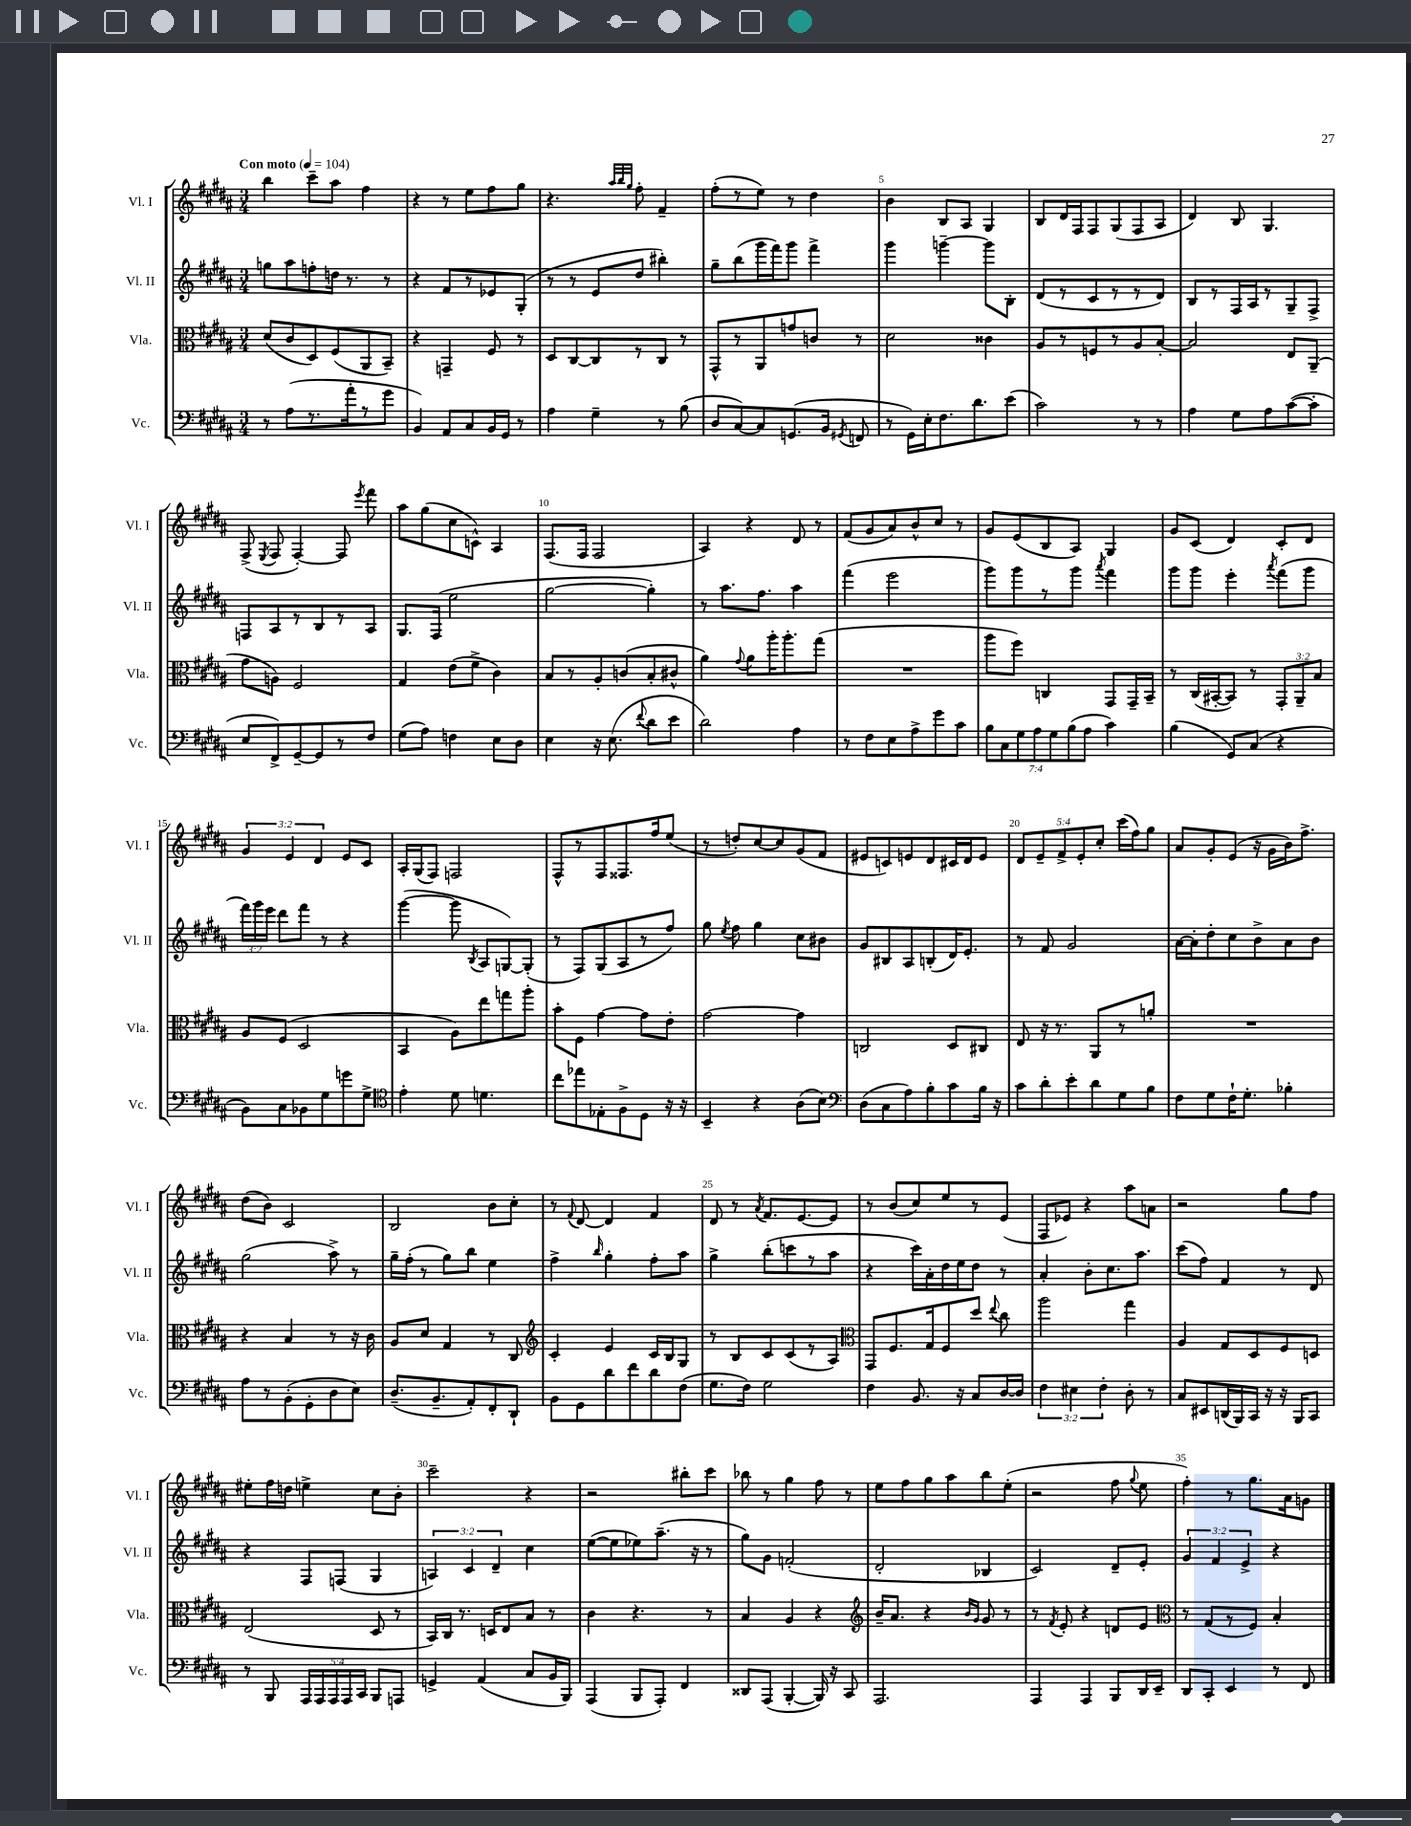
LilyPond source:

<<
\new StaffGroup <<
\new Staff = "s0" \with { instrumentName = "Vl. I" shortInstrumentName = "Vl. I" } {
    \clef treble \key b \major \numericTimeSignature \time 3/4 \override Staff.TupletNumber.text = #tuplet-number::calc-fraction-text \tempo "Con moto" 4 = 104
    \autoBeamOff b''4 cis'''8[-- ais''8] fis''4 |
    r4 r8 e''8[ fis''8 gis''8] |
    r4. \grace { ais''32[ b''32 gis''32] } fis''8-. fis'4-- |
    fis''8[-.( r8 e''8]) r8 dis''4 |
    b'4 b8[ ais8] gis4 |
    b8[ dis'16 fis16 fis8 gis8( fis8 ais8] |
    dis'4) b8 gis4. |
    fis8->( \acciaccatura { e8 } fis8 fis4~-.) fis8 \acciaccatura { e'''8 } fis'''8 |
    ais''8[ gis''8( cis''8 c'8]-^) ais4 |
    fis8.[( fis16] fis2 |
    ais4) r4 dis'8 r8 |
    fis'8[( gis'8 ais'8) b'8-^ cis''8] r8 |
    gis'8[ e'8( b8 ais8]) gis4 |
    gis'8[ cis'8]( dis'4) cis'8[-. dis'8] |
    \tuplet 3/2 { gis'4 e'4 dis'4 } e'8[ cis'8] |
    ais16[-. gis16( fis8]) f2 |
    fis8[-^ r8 fis8 fisis8. fis''16 e''8]( |
    r8 d''8[-.) cis''8~ cis''8 gis'8( fis'8] |
    eis'8[ c'8) e'8 dis'8 cis'16 dis'16 e'8] |
    \tuplet 5/4 { dis'8[ e'8-- fis'8-> e'8-. cis''8]-. } cis'''16[( fis''16) gis''8] |
    ais'8[ gis'8-. e'8]( r16 gis'16[ b'16) fis''8.]-> |
    dis''8[( b'8]) cis'2 |
    b2 b'8[ cis''8]-. |
    r8 \appoggiatura { fis'8 } dis'8~ dis'4 fis'4 |
    dis'8 r8 \acciaccatura { ais'8 } fis'8.[ e'8.~ e'8] |
    r8 b'8[( cis''8) e''8 r8 e'8]( |
    fis8[ ees'8]) r4 ais''8[ a'8] |
    r2 gis''8[ fis''8] |
    eis''8[-. fis''16 d''16] e''4-> cis''8[ b'8]-. |
    cis'''2-- r4 |
    r2 bis''8[-. cis'''8] |
    bes''8 r8 gis''4 fis''8 r8 |
    e''8[ fis''8 gis''8 ais''8 b''8 e''8]-.( |
    r2 fis''8 \appoggiatura { gis''8 } e''8 |
    fis''4-.) r8 gis''8.[ ais'16 g'8] \bar "|." |
}
\new Staff = "s1" \with { instrumentName = "Vl. II" shortInstrumentName = "Vl. II" } {
    \clef treble \key b \major \numericTimeSignature \time 3/4 \override Staff.TupletNumber.text = #tuplet-number::calc-fraction-text
    \autoBeamOff g''8[ ais''8 f''8-. d''16] r8. r8 |
    r4 fis'8[ r8 ees'8 gis8]-.( |
    r8 r8 e'8[ dis''8] bis''4-.) |
    gis''8[-- b''8( gis'''16 fis'''16) gis'''8] fis'''4-> |
    gis'''4 g'''4~-- g'''8[ b8]-. |
    dis'8[( r8 cis'8 r8 r8 dis'8]) |
    b8[ r8 fis16 ais16 r8 gis8-- fis8]-> |
    f8[ ais8 r8 b8 r8 ais8] |
    gis8.[ fis16]( e''2 |
    gis''2~ gis''4-.) |
    r8 ais''8.[ fis''8.] ais''4 |
    fis'''4( e'''2 |
    gis'''8[) gis'''8 r8 gis'''8] \acciaccatura { ais'''8 } fis'''4 |
    gis'''8[ gis'''8] e'''4-. \acciaccatura { ais'''8 } fis'''8[( gis'''8] |
    \tuplet 3/2 { fis'''16[) gis'''16 e'''16] } dis'''8[ fis'''8] r8 r4 |
    gis'''4~( gis'''8 \acciaccatura { b8 } ais8[ g8~) g8]-.( |
    r8 fis8[) gis8( ais8 r8 fis''8]) |
    gis''8 \acciaccatura { e''8 } fis''8 gis''4 cis''8[ bis'8] |
    gis'8[ bis8 ais8 b8-.( dis'16) e'8.]-. |
    r8 fis'8 gis'2 |
    ais'16[~ ais'16-. dis''8-. cis''8 b'8-> ais'8 b'8] |
    gis''2( ais''8->) r8 |
    gis''16[-- fis''16]-.( r8 gis''8[) b''8] e''4 |
    fis''4-> \grace { b''16 } gis''4-. fis''8[-. ais''8] |
    gis''4-> b''8[-.( c'''8 r8 ais''8] |
    r4 cis'''16[) ais'16-. dis''16 e''16 dis''8] r8 |
    ais'4-. b'8[-. cis''8. ais''8.] |
    cis'''8[( fis''8]) fis'4 r8 dis'8 |
    r4 fis8[ f8]( gis4 |
    \tuplet 3/2 { a4) cis'4 dis'4-- } cis''4 |
    e''8[~( e''8 ees''8) ais''8.]--( r16 r8 |
    gis''8[) gis'8] f'2-.( |
    dis'2-. bes4 |
    cis'2) dis'8[-- e'8]-. |
    \tuplet 3/2 { gis'4 fis'4 e'4-> } r4 \bar "|." |
}
\new Staff = "s2" \with { instrumentName = "Vla." shortInstrumentName = "Vla." } {
    \clef alto \key b \major \numericTimeSignature \time 3/4 \override Staff.TupletNumber.text = #tuplet-number::calc-fraction-text
    \autoBeamOff dis'8[( cis'8 dis8) fis8( ais,8 b,8]--) |
    r4 g,4-- fis8 r8 |
    dis8[ cis8~ cis8 r8 cis8] r8 |
    gis,8[-^ r8 ais,8 g'8 c'8] r8 |
    dis'2 cisis'4 |
    ais8[ r8 f8 r8 ais8 b8]~-. |
    b2 e8[ ais,8]--( |
    gis'8[ a8]) fis2 |
    gis4 e'8[( fis'8]-> cis'4) |
    b8[ r8 ais8-. c'8( b8-. cis'8]-^ |
    ais'4) \appoggiatura { gis'8 } ais'8[ ais''16-. ais''8.-. gis''8]( |
    R2. |
    ais''8[ fis''8]) c4 gis,8[ gis,16-- b,16]-- |
    r8 cis16[( bis,16~-. bis,8]) r8 \tuplet 3/2 { gis,8[-. ais,8-- b8] } |
    ais8[ fis8]( dis2 |
    b,4 ais8[) e''8 g''8 ais''8]-. |
    b'8[-. fis8] gis'4~ gis'8[ e'8]-. |
    gis'2~ gis'4 |
    c2 dis8[ cis8] |
    e8 r16 r8. ais,8[ r8 a'8]-. |
    R2. |
    r4 b4 r8 r16 cis'16 |
    ais8[ dis'8] gis4 r8 cis8 |
    \clef treble cis'4-. e'4 cis'16[ b16 gis8] |
    r8 b8[ cis'8 cis'8( r8 ais8]) |
    \clef alto gis,8[ fis8. gis16 fis8 dis''8] \appoggiatura { e''8 } cis''8 |
    ais''2 gis''4 |
    ais4 gis8[ dis8 fis8 d8] |
    e2( dis8 r8 |
    b,16[) cis16] r8. d16[ e8 b8] r8 |
    cis'4 r4. r8 |
    b4 ais4 r4 |
    \clef treble b'16[-- ais'8.] r4 \grace { b'16[ gis'16] } gis'8 r8 |
    r8 \acciaccatura { fis'8 } e'8-. r4 d'8[ e'8] |
    \clef alto r8 gis8[( r8 fis8]) b4-. \bar "|." |
}
\new Staff = "s3" \with { instrumentName = "Vc." shortInstrumentName = "Vc." } {
    \clef bass \key b \major \numericTimeSignature \time 3/4 \override Staff.TupletNumber.text = #tuplet-number::calc-fraction-text
    \autoBeamOff r8 ais8[( r8. ais'16-. r8 gis'8] |
    b,4) ais,8[ cis8 b,16 gis,16] r8 |
    ais4 gis4-- r8 b8( |
    dis8[ cis8~) cis8 g,8.( b,16] \acciaccatura { gis,8 } f,8 |
    r8 gis,16[) e16-. fis8. dis'8. e'8]( |
    cis'2) r8 r8 |
    ais4 gis8[ ais8 cis'8~( cis'8]-. |
    e8[ fis,8->) gis,8~-- gis,8 r8 fis8] |
    gis8[( ais8]) f4 e8[ dis8] |
    e4 r16 e8.( \appoggiatura { fis'8 } dis'8[ e'8] |
    dis'2) ais4 |
    r8 fis8[ e8 ais8-> gis'8 cis'8] |
    \tuplet 7/4 { b8[ cis8 gis8 ais8 gis8 b8( ais8] } cis'4) |
    b4( gis,8[) cis8]( r4 |
    b,8[) cis8 bes,8 gis8 g'8 gis8]-> |
    \clef tenor e'4-. dis'8 d'4. |
    cis''8[ ees''8 ees8-. fis8-> dis8] r16 r16 |
    b,4-- r4 ais8[( b8]) |
    \clef bass dis8[( cis8 ais8) b8-. cis'8 b16] r16 |
    cis'8[ dis'8-. e'8-. dis'8 gis8 b8] |
    fis8[ gis8 fis16-! gis8.]-. bes4-. |
    ais8[ r8 b,8-.( gis,8-. dis8 e8]) |
    dis8.[--( b,8.-- ais,8-.) fis,8-. dis,8]-! |
    b,8[ gis,8 dis'8 fis'8 dis'8 fis8]( |
    gis8.[ fis16]) gis2 |
    fis4 b,8. r16 cis8[ dis16~ dis16] |
    \tuplet 3/2 { fis4 eis4 fis4-. } dis8-. r8 |
    cis8[ eis,8 d,16( b,,16) cis,16] r16 r16 b,,16[ cis,8] |
    r8 b,,8 \tuplet 5/4 { ais,,16[ ais,,16 ais,,16 ais,,16 cis,16] } b,,8[ a,,8] |
    g,4-> ais,4( cis8[ b,16 b,,16]) |
    ais,,4( b,,8[ ais,,8]-.) fis,4 |
    disis,8[ ais,,8]( b,,4~-. b,,16) r16 cis,8 |
    ais,,2. |
    ais,,4 ais,,4 b,,8[ dis,16 e,16]-- |
    dis,8[ cis,8]-. e,4 r8 fis,8 \bar "|." |
}
>>
>>
\layout { \context { \Score \override BarNumber.break-visibility = ##(#f #t #t) barNumberVisibility = #(every-nth-bar-number-visible 5) } }
